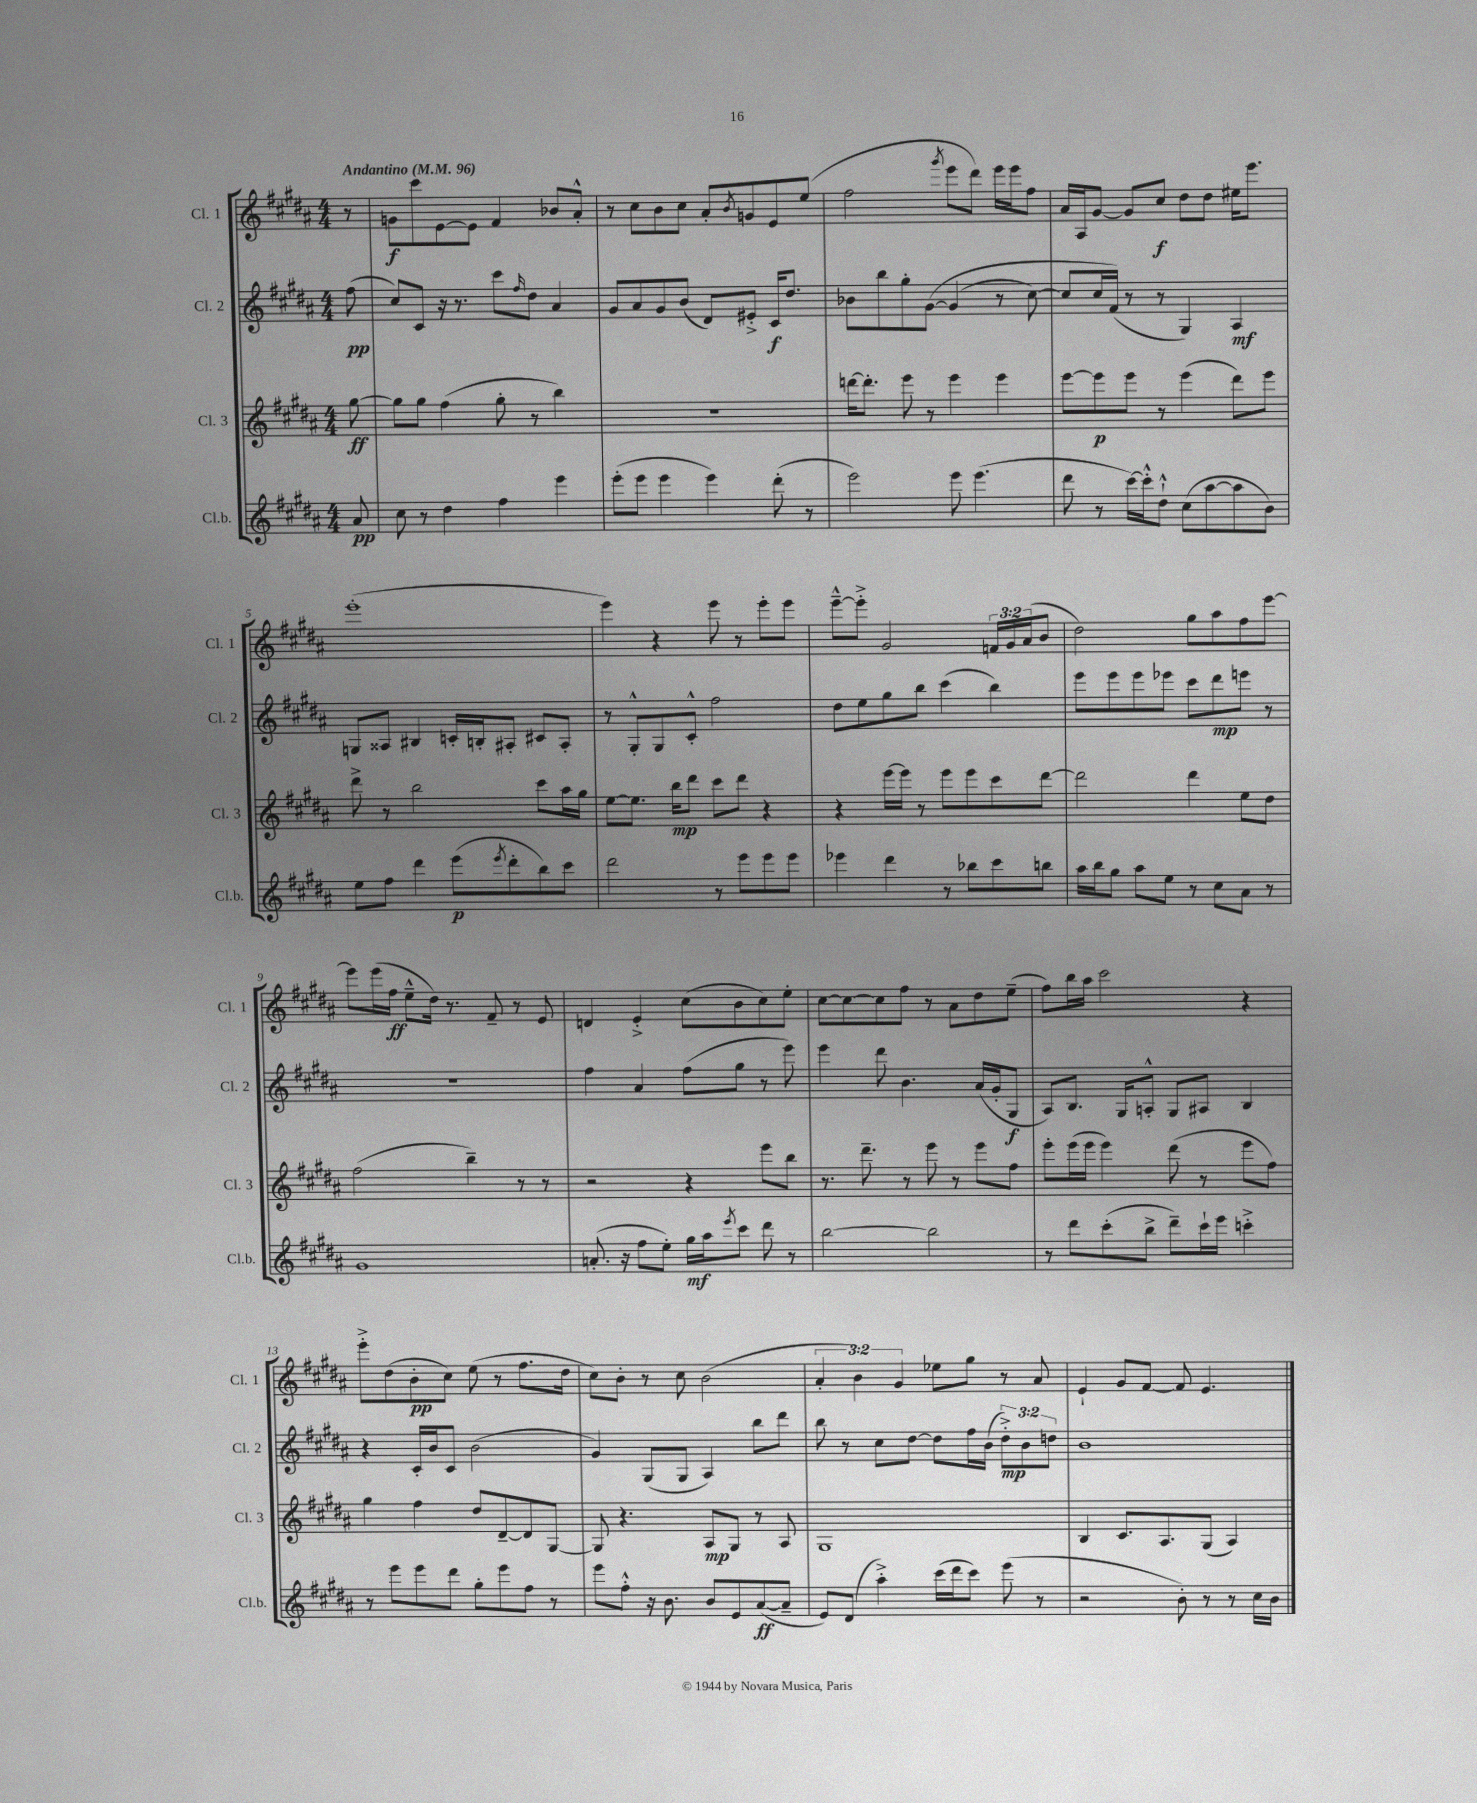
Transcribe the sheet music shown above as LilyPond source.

<<
\new StaffGroup <<
\new Staff = "s0" \with { instrumentName = "Cl. 1" shortInstrumentName = "Cl. 1" } {
    \clef treble \key b \major \numericTimeSignature \time 4/4 \override Staff.TupletNumber.text = #tuplet-number::calc-fraction-text \partial 8 \tempo "Andantino" 4 = 96
    r8 |
    g'8\f cis'''8 e'8~ e'8 fis'4 bes'8 ais'8-.-^ |
    r8 cis''8 b'8 cis''8 ais'8-. \acciaccatura { b'8 } g'8 e'8 e''8( |
    fis''2 \acciaccatura { gis'''8 } e'''8 dis'''8) e'''16 e'''16 fis''8 |
    ais'16 ais16 gis'8~ gis'8 cis''8\f dis''8 dis''8 eis''16 e'''8. |
    e'''1-.( |
    e'''4) r4 e'''8 r8 e'''8-. e'''8 |
    e'''8~---^ e'''8-.-> gis'2 \tuplet 3/2 { f'16 gis'16 ais'16( } b'8 |
    dis''2) gis''8 ais''8 fis''8 e'''8~ |
    e'''8 e'''16( fis''16\ff e''8---^ dis''16) r8. fis'8-- r8 e'8 |
    d'4 e'4-.-> cis''8( b'8 cis''8) e''8-. |
    cis''8~ cis''8~ cis''8 fis''8 r8 ais'8 dis''8 e''8--( |
    fis''8) b''16 ais''16 cis'''2 r4 |
    e'''8-.-> dis''8( b'8-.\pp cis''8) e''8( r8 fis''8. dis''16 |
    cis''8) b'8-. r8 cis''8 b'2( |
    \tuplet 3/2 { ais'4-. b'4) gis'4 } ees''8 gis''8 r8 ais'8 |
    e'4-! gis'8 fis'8~ fis'8 e'4. \bar "|." |
}
\new Staff = "s1" \with { instrumentName = "Cl. 2" shortInstrumentName = "Cl. 2" } {
    \clef treble \key b \major \numericTimeSignature \time 4/4 \override Staff.TupletNumber.text = #tuplet-number::calc-fraction-text \partial 8
    fis''8\pp( |
    cis''8) cis'8 r16 r8. cis'''8 \grace { fis''16 } dis''8 ais'4 |
    gis'8 ais'8 gis'8 b'8( dis'8) eis'8-.-> cis'16\f dis''8. |
    bes'8 b''8 gis''8-. gis'8~\( gis'4( r8 cis''8~) |
    cis''8 cis''16 fis'16(\) r8 r8 gis4) ais4\mf |
    g8 aisis8 bis4 c'16-. b16-. ais8-. cis'8 ais8-. |
    r8 gis8-.-^ gis8 cis'8-.-^ fis''2 |
    dis''8 e''8 gis''8 b''8 cis'''4( b''4) |
    e'''8 e'''8 e'''8 ees'''8 cis'''8 dis'''8\mp e'''8 r8 |
    R1 |
    fis''4 ais'4 fis''8( gis''8 r8 e'''8) |
    e'''4 dis'''8 b'4. ais'16( gis'16-. gis8\f |
    ais8) b8. gis16 a8-.-^ gis8 ais8 b4 |
    r4 cis'16-. b'16 cis'8 b'2( |
    gis'4) gis8( gis8 ais4) b''8 dis'''8 |
    b''8 r8 cis''8 dis''8~ dis''8 fis''16 b'16( \tuplet 3/2 { dis''8-.->\mp) b'8 d''8 } |
    b'1 \bar "|." |
}
\new Staff = "s2" \with { instrumentName = "Cl. 3" shortInstrumentName = "Cl. 3" } {
    \clef treble \key b \major \numericTimeSignature \time 4/4 \partial 8
    gis''8~\ff |
    gis''8 gis''8 fis''4( gis''8-. r8 b''4) |
    R1 |
    d'''16~ d'''8.-. e'''8 r8 e'''4 e'''4 |
    e'''8~ e'''8\p e'''8 r8 e'''4( dis'''8) e'''8 |
    dis'''8-> r8 b''2 cis'''8 ais''16 gis''16 |
    e''8~ e''8. b''16\mp dis'''8 cis'''8 dis'''8 r4 |
    r4 e'''16~ e'''16 r8 e'''8 e'''8 cis'''8 dis'''8~ |
    dis'''2 dis'''4 e''8 dis''8 |
    fis''2( b''4--) r8 r8 |
    r2 r4 e'''8 b''8 |
    r8. dis'''8.-- r8 e'''8 r8 e'''8 fis''8 |
    e'''8-. e'''16( e'''16 e'''4) dis'''8( r8 e'''8 fis''8) |
    gis''4 fis''4 dis''8 dis'8~-- dis'8 gis8~ |
    gis8 r4. ais8\mp gis8 r8 ais8 |
    gis1 |
    b4 cis'8. ais8. gis8( ais4) \bar "|." |
}
\new Staff = "s3" \with { instrumentName = "Cl.b." shortInstrumentName = "Cl.b." } {
    \clef treble \key b \major \numericTimeSignature \time 4/4 \partial 8
    ais'8\pp |
    cis''8 r8 dis''4 fis''4 e'''4 |
    e'''8-.( e'''8 e'''4 e'''4) dis'''8-.( r8 |
    e'''2) e'''8 e'''4.( |
    dis'''8 r8 cis'''16~) cis'''16-.-^ dis''8-!-^ cis''8( ais''8~ ais''8 b'8) |
    e''8 fis''8 dis'''4 e'''8\p( \acciaccatura { e'''8 } dis'''8-. b''8) cis'''8 |
    dis'''2 r8 e'''8 e'''8 e'''8 |
    ees'''4 dis'''4 r8 bes''8 cis'''8 b''8 |
    ais''16 b''16 gis''8 ais''8 e''8 r8 cis''8 ais'8 r8 |
    gis'1 |
    a'8.-.( r16 fis''8 e''8-.) gis''16\mf ais''16 \acciaccatura { e'''8 } cis'''8 dis'''8 r8 |
    b''2~ b''2 |
    r8 dis'''8 cis'''8-.( b''8-> dis'''8--) cis'''16-! e'''16 c'''4-.-> |
    r8 e'''8 e'''8 dis'''8 gis''8-. e'''8 fis''8 r8 |
    e'''8 fis''8-.-^ r16 b'8. b'8 e'8 ais'8~\ff( ais'8-- |
    e'8) dis'8( ais''4-.->) cis'''16( dis'''16 cis'''8) e'''8( r8 |
    r2 b'8-.) r8 r8 cis''16 b'16 \bar "|." |
}
>>
>>
